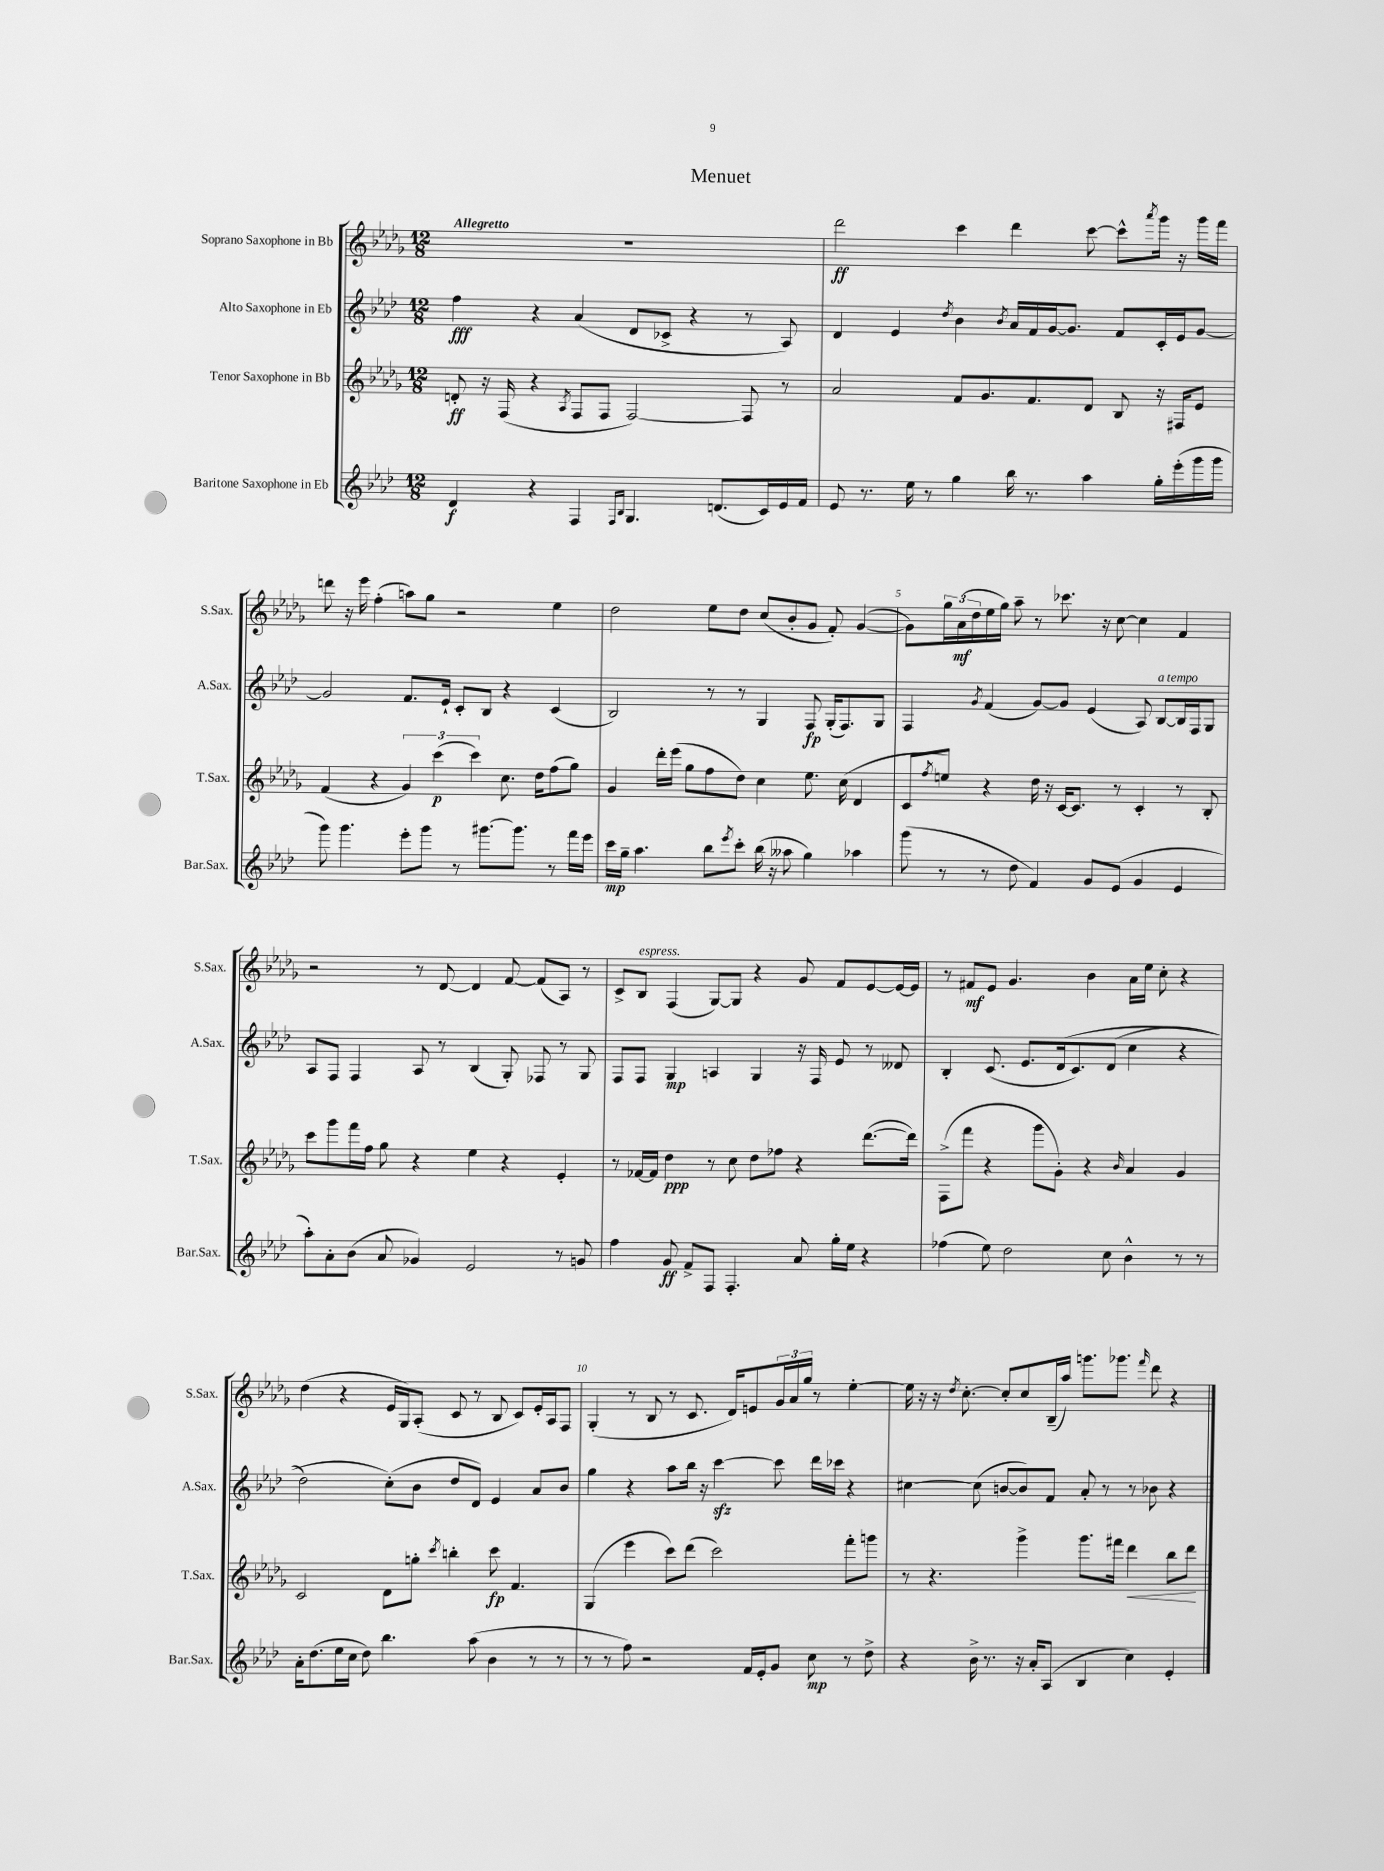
\header { title = "Menuet" }
<<
\new StaffGroup <<
\new Staff = "s0" \with { instrumentName = "Soprano Saxophone in Bb" shortInstrumentName = "S.Sax." } {
    \clef treble \key des \major \numericTimeSignature \time 12/8 \tempo "Allegretto"
    R1. |
    des'''2\ff c'''4 des'''4 c'''8~ c'''8-^ \acciaccatura { aes'''8 } ges'''16 r16 ges'''16 f'''16 |
    d'''8 r16 ees'''16 f''4-.( a''8) ges''8 r2 ees''4 |
    des''2 ees''8 des''8 c''8( bes'8-. ges'8 f'8-.) ges'4~( |
    ges'8) \tuplet 3/2 { ges''16 aes'16\mf( des''16 } ees''16 ges''16) aes''8-- r8 ces'''8. r16 c''8~ c''4 f'4 |
    r2 r8 des'8~ des'4 f'8~ f'8( aes8) r8 |
    c'8-> bes8^\markup { \italic "espress." } f4( ges8~) ges8 r4 ges'8 f'8 ees'8~ ees'16~ ees'16 |
    r8 fis'8\mf ees'8 ges'4. bes'4 aes'16 ees''16 c''8-. r4 |
    des''4( r4 ees'16 ges16) aes8-.( c'8 r8 bes8 c'8) ees'16-. aes16 f8 |
    ges4-.( r8 bes8 r8 c'8. des'16) e'8 \tuplet 3/2 { ges'16 aes'16 ges''16 } r8 ees''4~-. |
    ees''16 r16 r16 \acciaccatura { des''8 } c''8.~-. c''8-. c''8 bes16--( aes''16) g'''8. ges'''8. \grace { f'''16 } des'''8 r4 \bar "|." |
}
\new Staff = "s1" \with { instrumentName = "Alto Saxophone in Eb" shortInstrumentName = "A.Sax." } {
    \clef treble \key aes \major \numericTimeSignature \time 12/8
    f''4\fff r4 aes'4( des'8 ces'8-> r4 r8 aes8) |
    des'4 ees'4 \acciaccatura { des''8 } bes'4 \acciaccatura { bes'8 } aes'16 f'16 g'16~ g'8. f'8 c'16-. ees'16 g'8~ |
    g'2 f'8. ees'16-! c'8-. bes8 r4 c'4( |
    bes2) r8 r8 g4 f8\fp g16-.( f8.) g8 |
    f4 \acciaccatura { g'8 } f'4( g'8~) g'8 ees'4( aes8) bes8~^\markup { \italic "a tempo" } bes16 f16 g8 |
    aes8 f8 f4 aes8 r8 bes4( g8-.) fes8 r8 g8 |
    f8 f8 g4\mp a4 g4 r16 f16 ees'8 r8 deses'8 |
    bes4-. c'8.( ees'8. des'16\( c'8.) des'8( c''4 r4 |
    des''2) c''8-.(\) bes'8 des''8 des'8) ees'4 aes'8 bes'8 |
    g''4 r4 aes''8 bes''16 r16 c'''4~\sfz c'''8 des'''16 ces'''16 r4 |
    cis''4~ cis''8( b'8~ b'8) f'8 aes'8-. r8 r8 bes'8 r4 \bar "|." |
}
\new Staff = "s2" \with { instrumentName = "Tenor Saxophone in Bb" shortInstrumentName = "T.Sax." } {
    \clef treble \key des \major \numericTimeSignature \time 12/8
    d'8-.\ff r16 f16( r4 \acciaccatura { aes8 } f8 f8 f2~) f8 r8 |
    aes'2 f'8 ges'8. f'8. des'8 bes8 r16 fis16 ees'8 |
    f'4( r4 \tuplet 3/2 { ges'4) c'''4\p( c'''4) } c''8. des''16 f''8( ges''8) |
    ges'4 des'''16-. ees'''16( ges''8 f''8 des''8) c''4 ees''8. c''16( des'4 |
    c'8 \acciaccatura { f''8 } e''8) r4 des''16 r16 c'16~ c'8. r8 c'4-. r8 bes8-. |
    c'''8 ges'''8 f'''16 f''16 ges''8 r4 ees''4 r4 ees'4-. |
    r8 fes'16~ fes'16 des''4\ppp r8 c''8 des''8 fes''8 r4 des'''8.~( des'''16) |
    f8->( f'''8 r4 ges'''8 ges'8-.) r4 \grace { bes'16 } aes'4 ges'4 |
    c'2 des'8 g''8-. \acciaccatura { c'''8 } b''4-. c'''8\fp f'4. |
    ges4( ees'''4 c'''8) des'''8( c'''2) f'''8-. g'''8 |
    r8 r4. ges'''4-> ges'''8. fis'''16 des'''4\< bes''8 des'''8\! \bar "|." |
}
\new Staff = "s3" \with { instrumentName = "Baritone Saxophone in Eb" shortInstrumentName = "Bar.Sax." } {
    \clef treble \key aes \major \numericTimeSignature \time 12/8
    des'4\f r4 f4 \grace { f16 bes16 } g4. d'8.( c'16) ees'16 f'16 |
    ees'8 r8. ees''16 r8 g''4 bes''16 r8. aes''4 g''16-. ees'''16-.( g'''16 g'''16 |
    g'''8) g'''4. ees'''8-. g'''8 r8 gis'''8.~ gis'''8. r8 f'''16 ees'''16 |
    c'''16\mp g''16-- aes''4. bes''8 \acciaccatura { ees'''8 } c'''8-. bes''16( r16 aeses''8 g''4) aes''4 |
    g'''8( r8 r8 des''8 f'4) g'8 ees'8( g'4 ees'4 |
    aes''8-.) aes'8-. bes'8( aes'8 ges'4) ees'2 r8 g'8 |
    f''4 g'8\ff f'8-> f8 f4.-. aes'8 g''16-. ees''16 r4 |
    fes''4( ees''8) des''2 c''8 bes'4-^ r8 r8 |
    aes'16-. des''8.( ees''16 c''16 des''8) bes''4. aes''8( bes'4 r8 r8 |
    r8 r8 f''8) r2 f'16 ees'16-. g'8 c''8\mp r8 des''8-> |
    r4 bes'16-> r8. r16 aes'16-. aes8( bes4 c''4) ees'4-. \bar "|." |
}
>>
>>
\layout { \context { \Score \override BarNumber.break-visibility = ##(#f #t #t) barNumberVisibility = #(every-nth-bar-number-visible 5) } }
